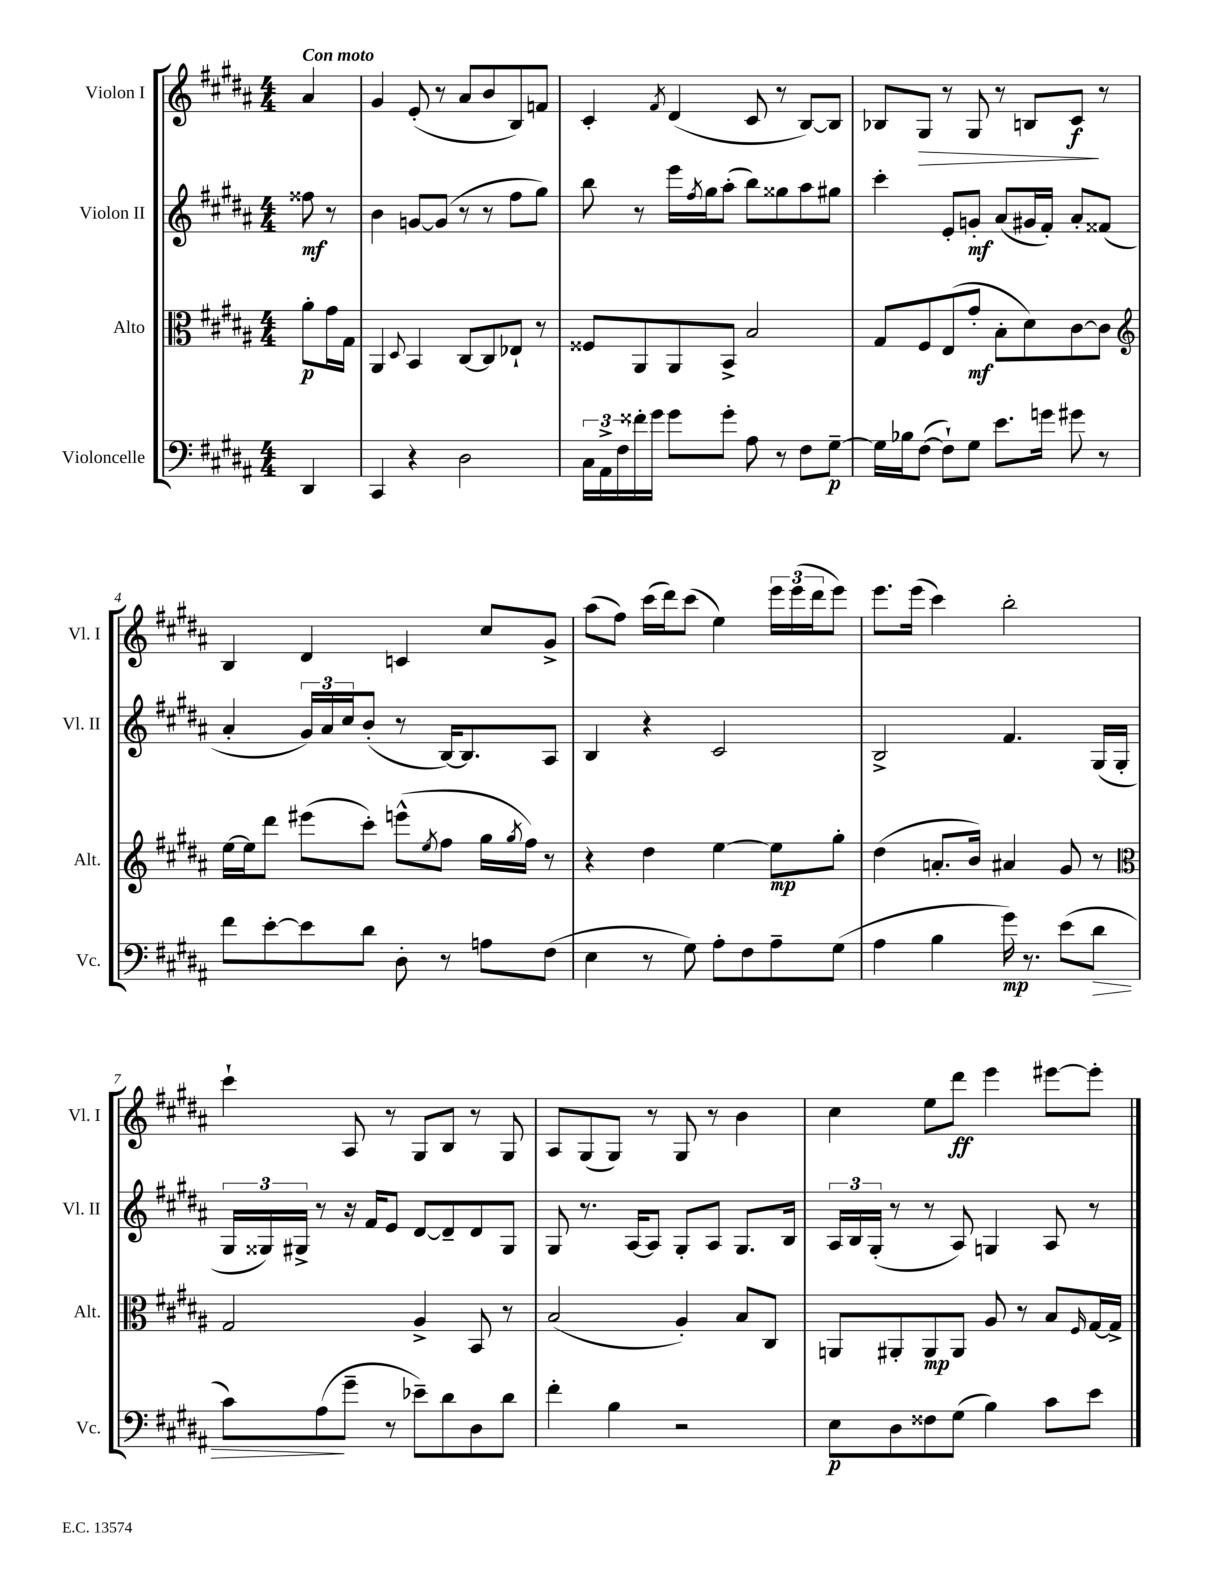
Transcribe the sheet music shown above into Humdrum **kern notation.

**kern	**dynam	**kern	**dynam	**kern	**dynam	**kern	**dynam
*part4	*part4	*part3	*part3	*part2	*part2	*part1	*part1
*staff4	*staff4	*staff3	*staff3	*staff2	*staff2	*staff1	*staff1
*I"Violoncelle	*	*I"Alto	*	*I"Violon II	*	*I"Violon I	*
*I'Vc.	*	*I'Alt.	*	*I'Vl. II	*	*I'Vl. I	*
*clefF4	*	*clefC3	*	*clefG2	*	*clefG2	*
*k[f#c#g#d#a#]	*	*k[f#c#g#d#a#]	*	*k[f#c#g#d#a#]	*	*k[f#c#g#d#a#]	*
*M4/4	*	*M4/4	*	*M4/4	*	*M4/4	*
=	=	=	=	=	=	=	=
!	!	!	!	!	!	!LO:TX:a:B:t=Con moto	!
4DD#/	.	8a#'\L	p	8ff##X\	mf	4a#/	.
.	.	16g#\L	.	8r	.	.	.
.	.	16G#\JJ	.	.	.	.	.
=1	=1	=1	=1	=1	=1	=1	=1
4CC#/	.	4AA#/	.	4b\	.	4g#/	.
.	.	8qqD#/	.	.	.	.	.
4r	.	4BB/	.	[8gn/L	.	(8e'/	.
.	.	.	.	(8g/J]	.	8r	.
2D#\	.	[8C#/L	.	8r	.	8a#/L	.
.	.	8C#/]	.	8r	.	8b/	.
.	.	8E-X`/J	.	8ff#\L	.	8B/)	.
.	.	8r	.	8gg#\J)	.	8fn/J	.
=2	=2	=2	=2	=2	=2	=2	=2
24C#\LL	.	8F##X/L	.	8bb\	.	4c#'/	.
24AA#^\	.	.	.	.	.	.	.
24F#\	.	.	.	.	.	.	.
16f##X'\	.	8AA#/	.	8r	.	.	.
16g#\JJ	.	.	.	.	.	.	.
.	.	.	.	.	.	8qf#/	.
8g#\L	.	8AA#/	.	16eee\LL	.	(4d#/	.
.	.	.	.	8qff#/	.	.	.
.	.	.	.	16gg#\J	.	.	.
8g#'\J	.	8BB^/J	.	(8aa#'\J	.	.	.
8A#\	.	2B/	.	8bb\L)	.	8c#/	.
8r	.	.	.	8gg##X\	.	8r	.
8F#\L	.	.	.	8aa#\	.	[8B/L)	.
[8G#~\J	p	.	.	8gg#X\J	.	8B/J]	.
=3	=3	=3	=3	=3	=3	=3	=3
16G#\LL]	.	8G#/L	.	4ccc#'\	.	8B-X/L	.
16B-X\J	.	.	.	.	.	.	.
!	!	!	!	!	!	!	!LO:HP:b
([8F#\J	.	8F#/	.	.	.	8G#/J	>
8F#`\L])	.	(8E/	.	8e'/L	.	8r	.
8G#\J	.	8g#'/J	mf	8gn'/J	mf	8G#/	.
8.e\L	.	8B'\L	.	(8a#/L	.	8r	.
.	.	8d#\)	.	16g#X/L	.	8Bn/L	.
16gn\Jk	.	.	.	16f#'/JJ)	.	.	.
8g#X\	.	[8c#\	.	8a#'/L	.	8c#/J	f
8r	.	8c#\J]	.	(8f##X/J	.	8r	]
!!LO:LB:g=z
=4	=4	=4	=4	=4	=4	=4	=4
*	*	*clefG2	*	*	*	*	*
8f#\L	.	[16ee\LL	.	4a#'/	.	4B/	.
.	.	16ee\J]	.	.	.	.	.
[8e'\	.	8ddd#\J	.	.	.	.	.
8e\]	.	(8eee#X\L	.	24g#/LL)	.	4d#/	.
.	.	.	.	24a#/	.	.	.
.	.	.	.	24cc#/J	.	.	.
8d#\J	.	8ccc#'\J)	.	(8b'/J	.	.	.
8D#'\	.	(8eeen^^\L	.	8r	.	4cn/	.
.	.	8qee/	.	.	.	.	.
8r	.	8ff#\J	.	[16B/KL)	.	.	.
.	.	.	.	8.B/]	.	.	.
8An\L	.	16gg#\LL	.	.	.	8cc#/L	.
.	.	8qgg#/	.	.	.	.	.
.	.	16ff#\JJ)	.	.	.	.	.
(8F#\J	.	8r	.	8A#/J	.	8g#^/J	.
=5	=5	=5	=5	=5	=5	=5	=5
4E\	.	4r	.	4B/	.	(8aa#\L	.
.	.	.	.	.	.	8ff#\J)	.
8r	.	4dd#\	.	4r	.	(16ccc#\LL	.
.	.	.	.	.	.	16ddd#\J)	.
8G#\)	.	.	.	.	.	(8ccc#\J	.
8A#'\L	.	[4ee\	.	2c#/	.	4ee\)	.
8F#\	.	.	.	.	.	.	.
8A#~\	.	8ee\L]	mp	.	.	24eee\LL	.
.	.	.	.	.	.	(24eee\	.
.	.	.	.	.	.	24ddd#\J	.
(8G#\J	.	8gg#'\J	.	.	.	8eee\J)	.
=6	=6	=6	=6	=6	=6	=6	=6
4A#\	.	(4dd#\	.	2B^/	.	8.eee\L	.
.	.	.	.	.	.	(16eee\Jk	.
4B\	.	8.an'/L	.	.	.	4ccc#\)	.
.	.	16b/Jk)	.	.	.	.	.
16g#\)	mp	4a#X/	.	4.f#/	.	2bb'\	.
8.r	.	.	.	.	.	.	.
(8e\L	.	8g#/	.	.	.	.	.
!	!LO:HP:b	!	!	!	!	!	!
8d#\J	>	8r	.	(16G#/LL	.	.	.
.	.	.	.	16G#'/JJ	.	.	.
!!LO:LB:g=z
=7	=7	=7	=7	=7	=7	=7	=7
*	*	*clefC3	*	*	*	*	*
8c#\L)	.	2G#/	.	24G#/LL	.	4ccc#`\	.
.	.	.	.	24G##X/)	.	.	.
.	.	.	.	24G#X^/JJ	.	.	.
(8A#\	.	.	.	8r	.	.	.
8g#~\J	]	.	.	16r	.	8A#/	.
.	.	.	.	16f#/KL	.	.	.
8r	.	.	.	8e/J	.	8r	.
8e-X~\L)	.	4A#^/	.	[8d#/L	.	8G#/L	.
8d#\	.	.	.	8d#~/]	.	8B/J	.
8D#\	.	8BB/	.	8d#/	.	8r	.
8d#\J	.	8r	.	8G#/J	.	8G#/	.
=8	=8	=8	=8	=8	=8	=8	=8
4f#'\	.	(2B/	.	8G#/	.	8A#/L	.
.	.	.	.	8.r	.	(8G#/	.
4B\	.	.	.	.	.	8G#/J)	.
.	.	.	.	[16A#/KL	.	.	.
.	.	.	.	8A#/J]	.	8r	.
2r	.	4A#'/)	.	8G#'/L	.	8G#/	.
.	.	.	.	8A#/J	.	8r	.
.	.	8B/L	.	8.G#/L	.	4b\	.
.	.	8C#/J	.	.	.	.	.
.	.	.	.	16B/Jk	.	.	.
=9	=9	=9	=9	=9	=9	=9	=9
8E\L	p	8AAn/L	.	24A#/LL	.	4cc#\	.
.	.	.	.	24B/	.	.	.
.	.	.	.	(24G#'/JJ	.	.	.
8D#\	.	8AA#X'/	.	8r	.	.	.
8F##X\	.	8AA#/	mp	8r	.	8ee\L	.
(8G#\J	.	8AA#/J	.	8A#/)	.	8ddd#\J	ff
4B\)	.	8A#/	.	4Gn/	.	4eee\	.
.	.	8r	.	.	.	.	.
8c#\L	.	8B/L	.	8A#/	.	[8eee#X\L	.
.	.	16qqF#/	.	.	.	.	.
8e\J	.	[16G#/L	.	8r	.	8eee#'\J]	.
.	.	16G#^/JJ]	.	.	.	.	.
==	==	==	==	==	==	==	==
*-	*-	*-	*-	*-	*-	*-	*-
